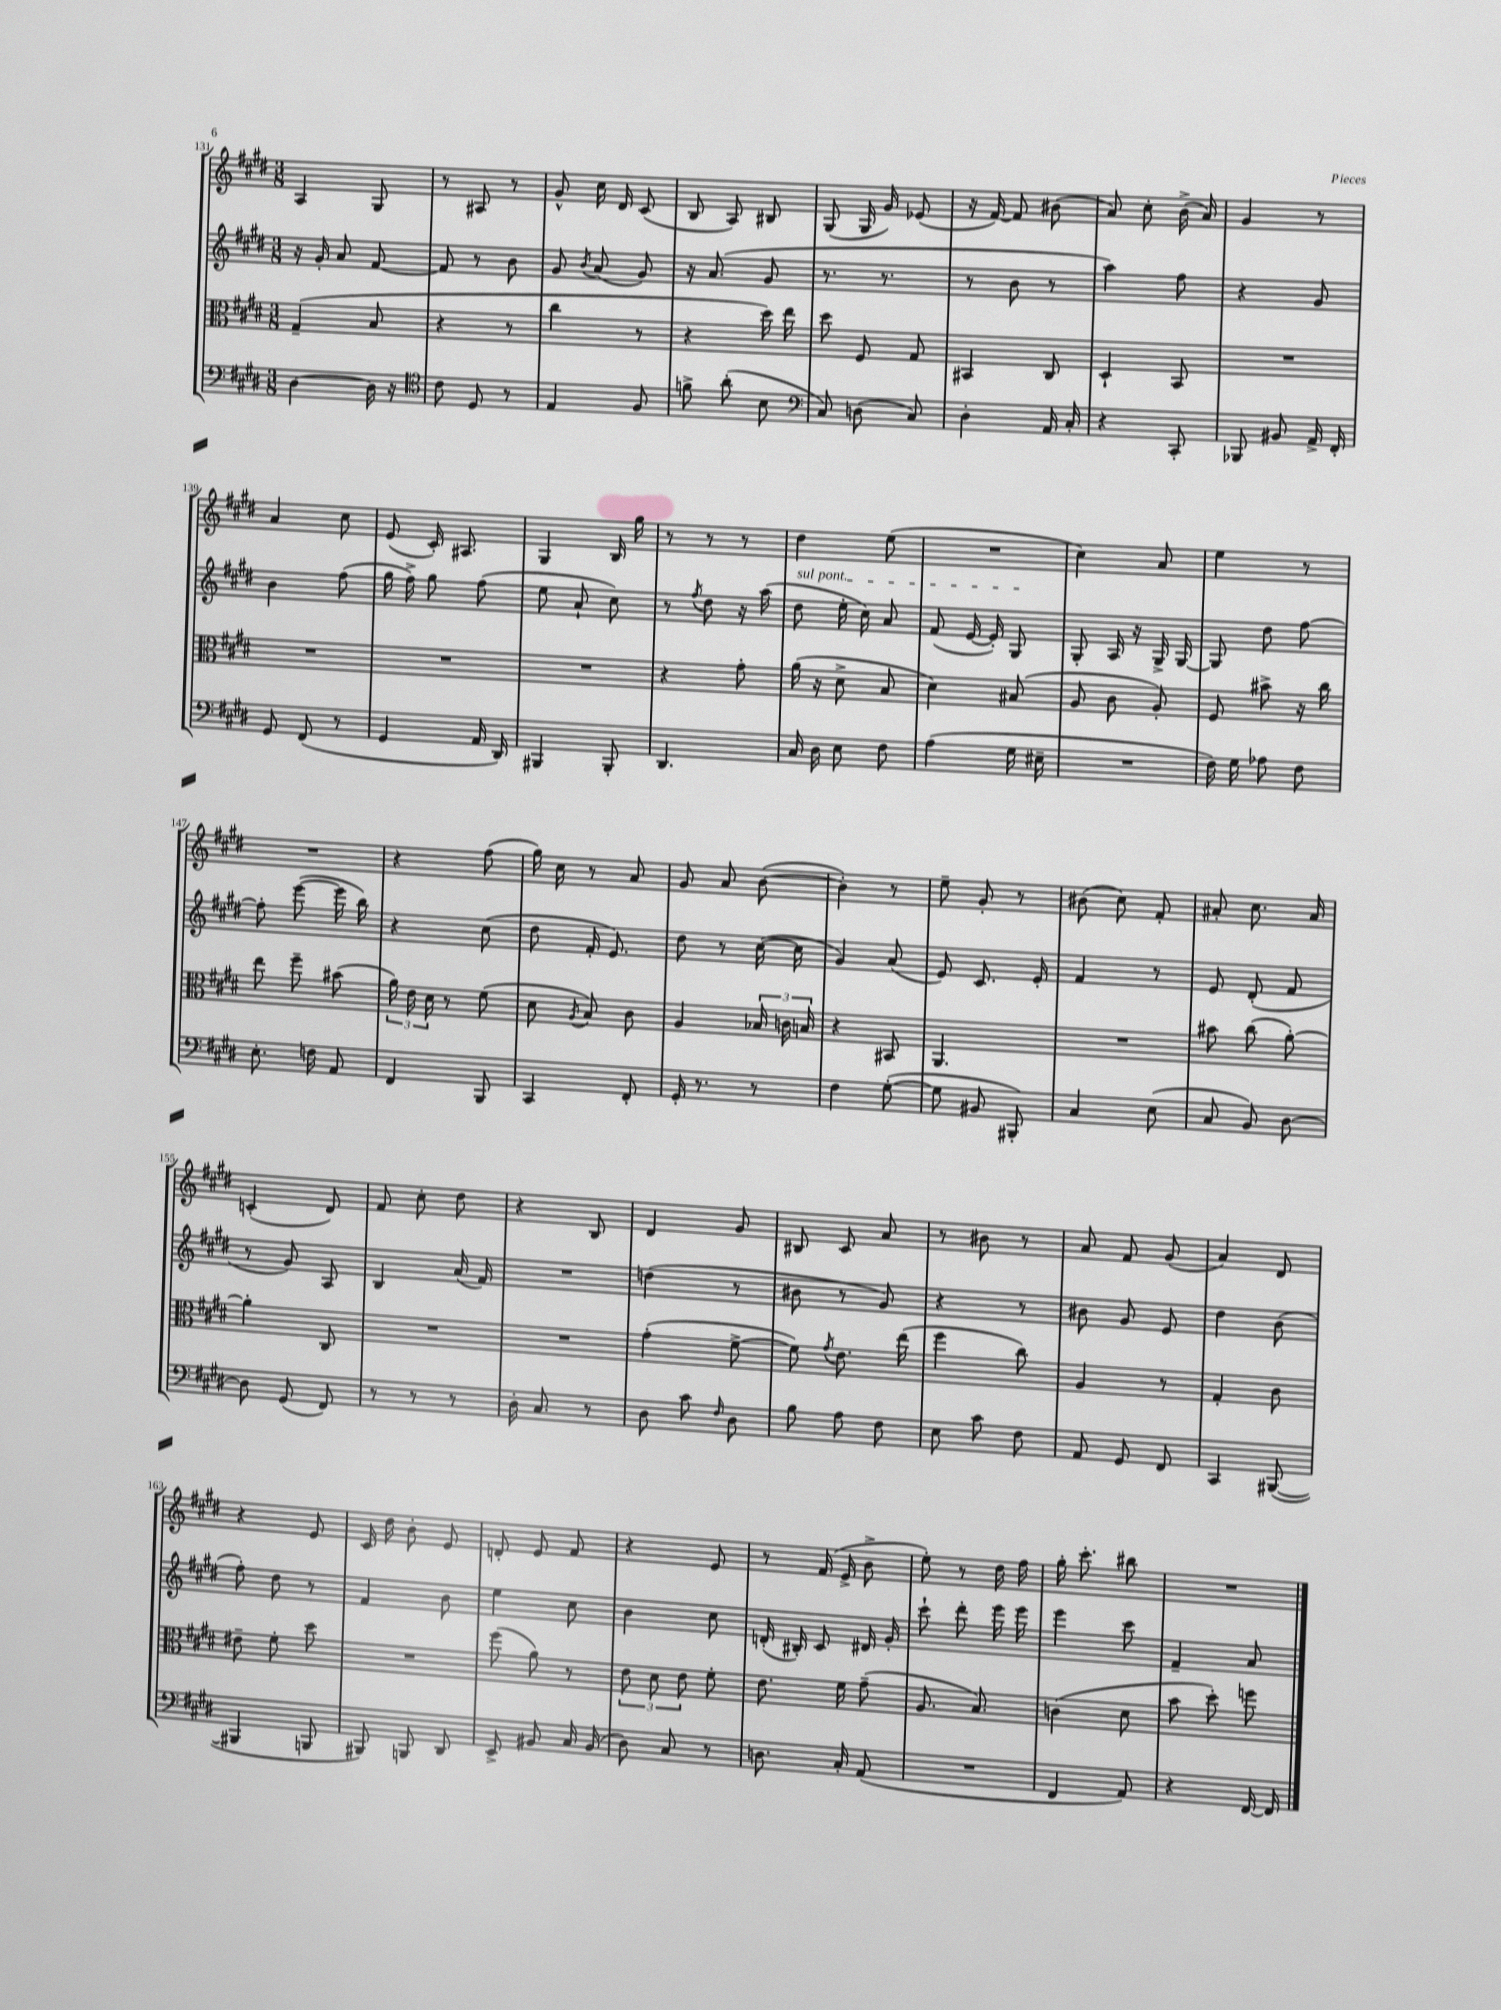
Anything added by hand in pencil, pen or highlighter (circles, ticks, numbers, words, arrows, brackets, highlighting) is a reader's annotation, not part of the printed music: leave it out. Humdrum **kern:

**kern	**kern	**kern	**kern
*part4	*part3	*part2	*part1
*staff4	*staff3	*staff2	*staff1
*clefF4	*clefC3	*clefG2	*clefG2
*k[f#c#g#d#]	*k[f#c#g#d#]	*k[f#c#g#d#]	*k[f#c#g#d#]
*M3/8	*M3/8	*M3/8	*M3/8
=131	=131	=131	=131
[4D#\	(4G#~/	16r	4A/
.	.	16g#'/	.
.	.	8a/	.
16D#\]	8B/	[8f#/	8G#/
16r	.	.	.
=132	=132	=132	=132
*clefC4	*	*	*
8c#\	4r	8f#/]	8r
8D#/	.	8r	8A#X/
8r	8r	8b\	8r
=133	=133	=133	=133
4E/	4cc#\	8g#/	8g#^^/
.	.	8qb/	.
.	.	(8a/	16cc#\
.	.	.	16d#/
8F#/	8r	8g#/)	(8c#/
=134	=134	=134	=134
8fn^\	4r	16r	8B/
.	.	(8.a/	.
(8a'\	.	.	8A/)
8B\	16dd#\)	8g#/	8B#X/
.	16ee\	.	.
=135	=135	=135	=135
*clefF4	*	*	*
8C#/)	8dd#\	8.r	(8G#/
(8Dn\	8F#/	.	16G#/
.	.	8.r	16g#/)
8C#/)	8G#/	.	(8e-X/
=136	=136	=136	=136
4D#'\	4BB#X/	8r	16r
.	.	.	[16f#/)
.	.	8b\	8f#/]
16AA/	8C#/	8r	(8b#X\
16C#'/	.	.	.
=137	=137	=137	=137
4r	4D#`/	4aa\)	8a/)
.	.	.	8cc#'\
8CC#'/	8BB/	8ff#\	(16b^\
.	.	.	16a/)
=138	=138	=138	=138
8BBB-X/	4.r	4r	4g#/
8BB#X/	.	.	.
16AA^/	.	8g#/	8r
16FF#'/	.	.	.
!!LO:LB:g=z
=139	=139	=139	=139
8GG#/	4.r	4b\	4a/
(8FF#/	.	.	.
8r	.	(8ff#\	8cc#\
=140	=140	=140	=140
4GG#/	4.r	16gg#\	(8e/
.	.	16ff#^\)	.
.	.	8gg#\	16c#'/)
.	.	.	8.A#X/
16AA/	.	(8ff#\	.
16DD#/)	.	.	.
=141	=141	=141	=141
4BBB#X/	4.r	8ee\	4G#/
.	.	8a`/	.
8BBB#'/	.	8cc#\)	16B/
.	.	.	16gg#\
=142	=142	=142	=142
4.DD#/	4r	8r	8r
.	.	8qff#/	.
.	.	8dd#\	8r
.	8g#'\	16r	8r
.	.	(16aa\	.
=143	=143	=143	=143
!	!	!LO:TX:a:i:t=sul pont.	!
16C#/	(16a\	8dd#\	4dd#\
16D#\	16r	.	.
8E\	8d#^\	16ee'\	.
.	.	16cc#\)	.
8F#\	8B/	8a/	(8ee\
=144	=144	=144	=144
(4A\	4d#\)	(8f#/	4.r
.	.	[16e/	.
.	.	16e'/])	.
16G#\	(8B#X/	8G#/	.
16E#X~\	.	.	.
=145	=145	=145	=145
4.r	8A/	8G#'/	4cc#\)
.	8c#\	16A/	.
.	.	16r	.
.	8A'/)	16G#^/	8a/
.	.	[16G#/	.
=146	=146	=146	=146
16F#\)	8F#/	8G#/]	4ee\
16G#\	.	.	.
8A-X\	8b#X^\	8dd#\	.
8F#\	16r	[8ff#\	8r
.	16cc#\	.	.
!!LO:LB:g=z
=147	=147	=147	=147
8.E'\	8ee\	8ff#'\]	4.r
.	8ff#~\	([8eee\	.
16Fn\	.	.	.
8AA/	(8b#X\	16eee\]	.
.	.	16bb\)	.
=148	=148	=148	=148
4FF#/	24a\)	4r	4r
.	24e\	.	.
.	24d#\	.	.
.	8r	.	.
8BBB/	(8f#\	(8cc#\	(8ff#\
=149	=149	=149	=149
4CC#/	8d#\	8dd#\	16gg#\)
.	.	.	16cc#\
.	8qA/	.	.
.	8B/)	16f#'/	8r
.	.	8.e/)	.
8FF#'/	8c#\	.	8a/
=150	=150	=150	=150
16GG#'/	4A/	8dd#\	8g#/
8.r	.	.	.
.	.	8r	8a/
8r	24B-X/	([16cc#\	([8b\
.	24cn\	.	.
.	.	16cc#\]	.
.	24Bn/	.	.
=151	=151	=151	=151
4F#\	4r	4g#/)	4b'\])
([8G#'\	8BB#X/	(8a/	8r
=152	=152	=152	=152
8G#\]	4.AA/	8e/)	8ee~\
8BB#X/	.	8.c#/	8g#'/
8BBB#X'/)	.	.	8r
.	.	16e'/	.
=153	=153	=153	=153
4C#/	4.r	4f#/	(8b#X\
.	.	.	8cc#\)
(8E\	.	8r	8f#'/
=154	=154	=154	=154
8C#/	8b#X\	8e/	8a#X'/
8BB/)	(8cc#\	(8d#'/	8.cc#\
[8D#\	[8a'\)	8f#/	.
.	.	.	16a#/
!!LO:LB:g=z
=155	=155	=155	=155
8D#\]	4a'\]	8r	(4cn'/
(8GG#/	.	8g#/)	.
8FF#/)	8C#/	8A/	8d#/)
=156	=156	=156	=156
8r	4.r	4B/	8f#/
8r	.	.	8cc#'\
8r	.	(16a/	8dd#\
.	.	16f#/)	.
=157	=157	=157	=157
16D#'\	4.r	4.r	4r
8.C#/	.	.	.
8r	.	.	8B/
=158	=158	=158	=158
8D#\	(4g#'\	(4ddn\	4d#/
8c#\	.	.	.
16qqF#/	.	.	.
8D#\	[8f#^\	8r	8g#/
=159	=159	=159	=159
8B\	8f#\])	8b#X\	8B#X/
.	8qg#/	.	.
8A\	8.e\	8r	8c#/
8F#\	.	8g#/)	8a/
.	(16ee\	.	.
=160	=160	=160	=160
8E\	4ff#\	4r	8r
8c#\	.	.	8b#X\
8F#\	8cc#\)	8r	8r
=161	=161	=161	=161
8AA/	4A/	8b#X\	8a/
8GG#/	.	8g#/	8f#/
8FF#/	8r	8e/	(8g#/
=162	=162	=162	=162
4CC#/	4G#'/	4dd#\	4a/)
([8BBB#X/	8c#\	(8b\	8d#/
!!LO:LB:g=z
=163	=163	=163	=163
4BBB#X/]	8e#X~\	8ff#'\)	4r
.	8f#'\	8dd#\	.
8BBBn/	8dd#\	8r	8e/
=164	=164	=164	=164
8BBB#X/)	4.r	4f#/	16c#/
.	.	.	16dd#\
8BBBn/	.	.	8b'\
8DD#/	.	8b\	8e/
=165	=165	=165	=165
8EE^/	(8ff#\	4ee\	8dn'/
8BB#X/	8a\)	.	8e/
16C#/	8r	8cc#\	8f#/
(16BB#/	.	.	.
=166	=166	=166	=166
8D#\)	12e\	4b\	4r
.	12d#\	.	.
8C#/	.	.	.
.	12e\	.	.
8r	8f#'\	8cc#\	8e/
=167	=167	=167	=167
8.Dn\	8.e\	(16dn'/	8r
.	.	16B#X'/)	.
.	.	8c#/	(16f#/
16C#'/	16f#\	.	16e^/
(8AA/	(8g#~\	16d#X/	8b^\
.	.	16g#'/	.
=168	=168	=168	=168
4.r	8.A/	8ccc#`\	8ee'\)
.	.	8ddd#'\	8r
.	8.B/)	.	.
.	.	16eee\	16dd#\
.	.	16eee\	16ff#\
=169	=169	=169	=169
4FF#/	(4cn\	4eee\	16gg#'\
.	.	.	8.ccc#'\
8AA/)	8d#\	8ccc#\	8bb#X\
=170	=170	=170	=170
4r	8b\	4f#~/	4.r
.	8dd#'\)	.	.
[16FF#/	8ffn\	8a/	.
16FF#/]	.	.	.
==	==	==	==
*-	*-	*-	*-
